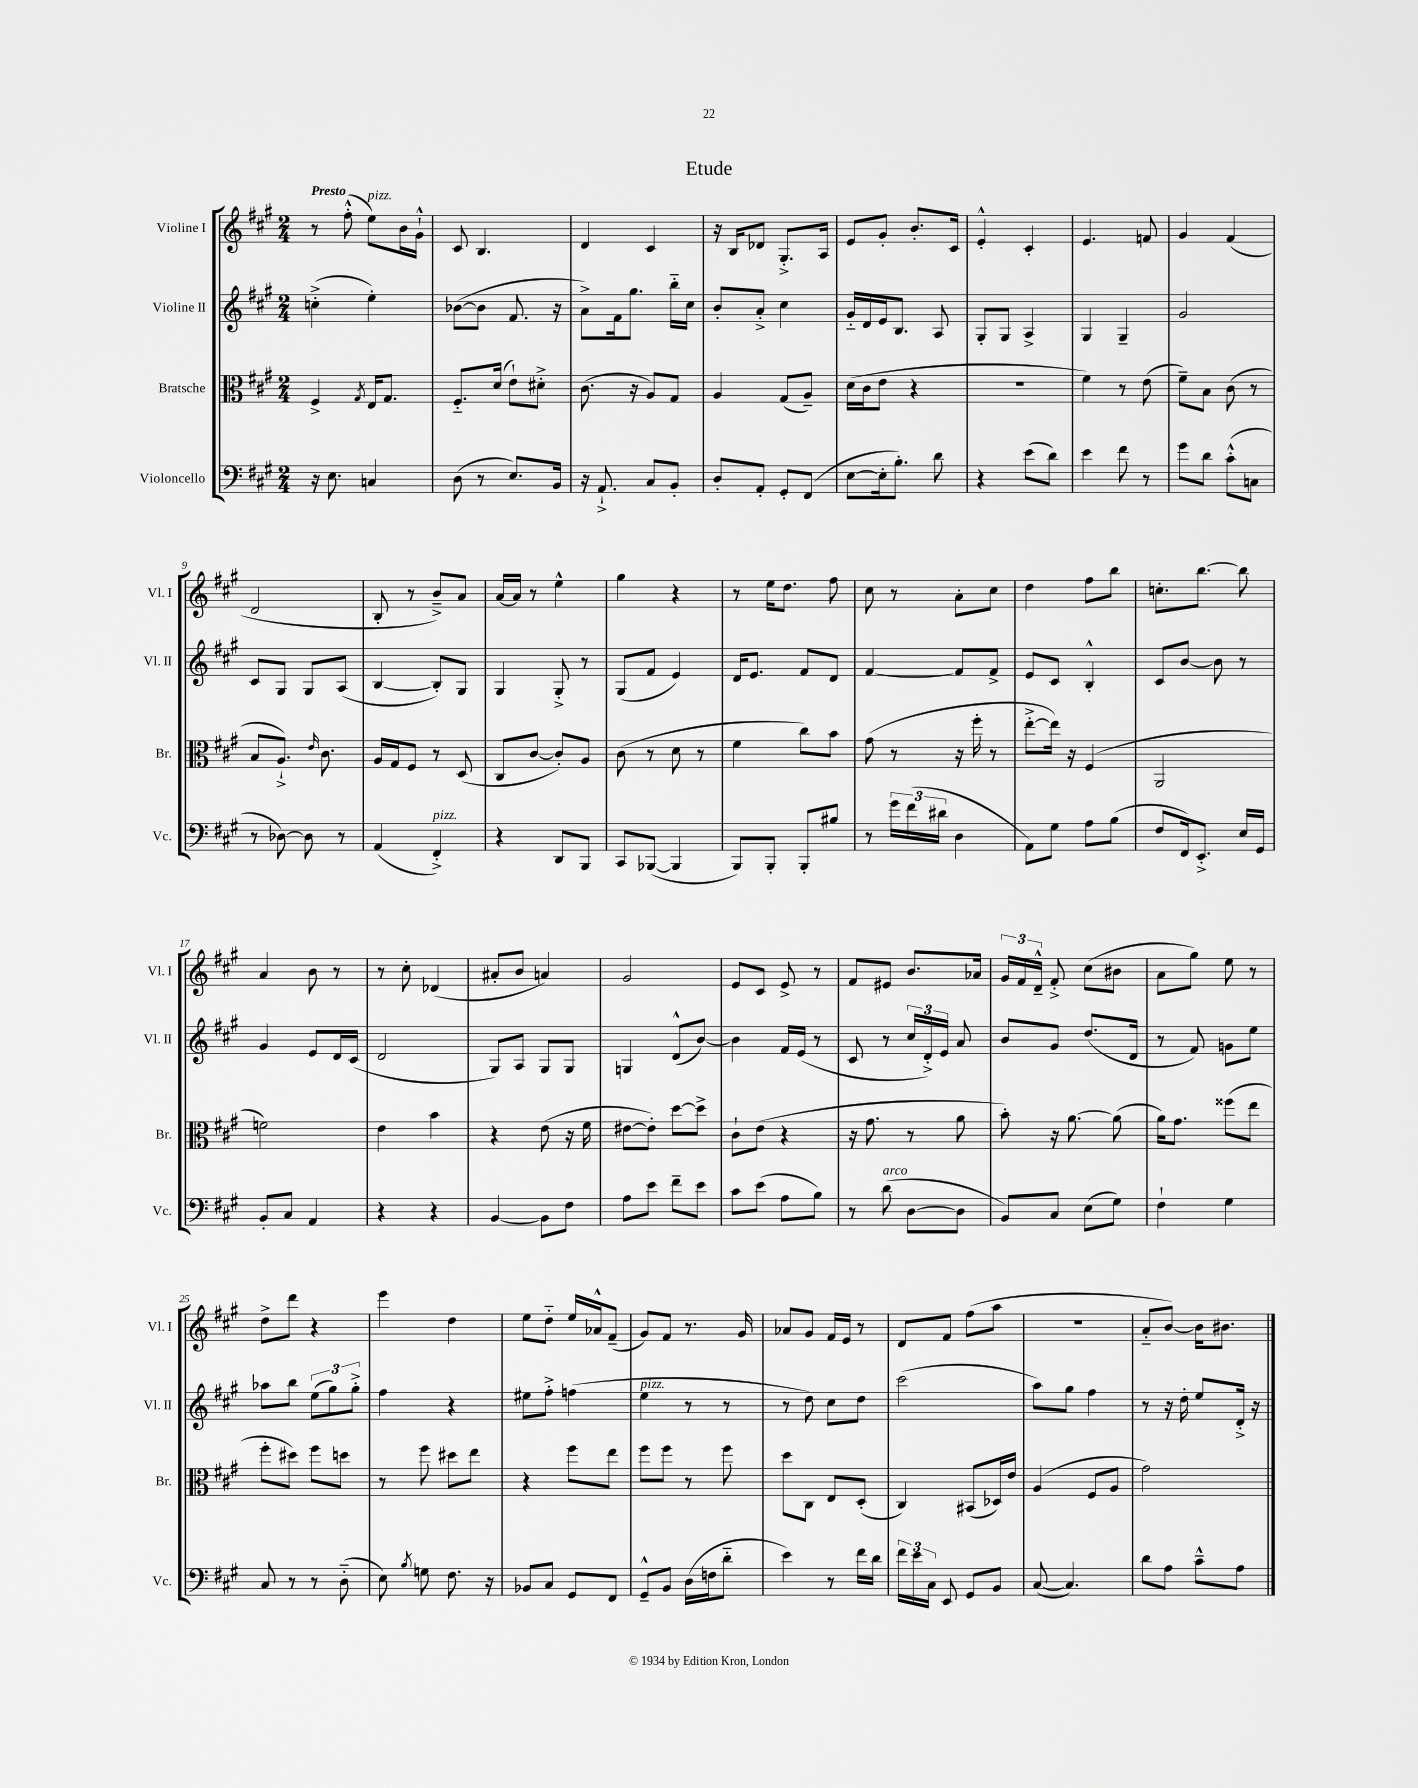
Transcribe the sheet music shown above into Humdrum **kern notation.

**kern	**kern	**kern	**kern
*part4	*part3	*part2	*part1
*staff4	*staff3	*staff2	*staff1
*I"Violoncello	*I"Bratsche	*I"Violine II	*I"Violine I
*I'Vc.	*I'Br.	*I'Vl. II	*I'Vl. I
*clefF4	*clefC3	*clefG2	*clefG2
*k[f#c#g#]	*k[f#c#g#]	*k[f#c#g#]	*k[f#c#g#]
*M2/4	*M2/4	*M2/4	*M2/4
=1	=1	=1	=1
!	!	!	!LO:TX:a:B:t=Presto
16r	4F#^/	(4ccn'^\	8r
8.E\	.	.	.
.	.	.	(8ff#'^^\
.	8qG#/	.	.
!	!	!	!LO:TX:a:i:t=pizz.
4Cn/	16E/KL	4ee'\)	8ee\L)
.	8.G#/J	.	.
.	.	.	16b\L
.	.	.	16g#`^^\JJ
=2	=2	=2	=2
(8D\	8.F#/L	([8b-X\L	8c#/
8r	.	8b-\J]	4.B/
.	(16d/Jk	.	.
8.E/L)	8e`\L)	8.f#/	.
.	8d#X'^\J	.	.
16BB/Jk	.	16r	.
=3	=3	=3	=3
16r	(8.c#\	8a^\L)	4d/
8.AA`^/	.	.	.
.	.	16f#\k	.
.	16r	8.gg#\J	.
8C#/L	8A/L)	.	4c#/
8BB'/J	8G#/J	16bb\LL	.
.	.	16cc#\JJ	.
=4	=4	=4	=4
8D'/L	4A/	8b'/L	16r
.	.	.	16B/KL
8AA'/J	.	8a'^/J	8d-X/J
8GG#'/L	(8G#/L	4cc#\	8.G#'^/L
(8FF#/J	8A~/J)	.	.
.	.	.	16A/Jk
=5	=5	=5	=5
[8E\L	(16d\LL	16g#/LL	8e/L
.	16c#\J	16d/	.
16E'\k]	8e\J	16e/J	8g#'/J
8.B'\J)	.	8.B/J	.
.	4r	.	8.b'/L
8d\	.	8A/	.
.	.	.	16c#/Jk
=6	=6	=6	=6
4r	2r	8G#'/L	4e'^^/
.	.	8G#/J	.
(8e\L	.	4A^/	4c#'/
8d\J)	.	.	.
=7	=7	=7	=7
4e\	4f#\)	4G#/	4.e/
8f#\	8r	4G#~/	.
8r	(8e\	.	8fn/
=8	=8	=8	=8
8g#\L	8f#~\L)	2g#/	4g#/
8d\J	8B\J	.	.
(8c#'^^\L	(8c#\	.	(4f#/
8Cn\J	8r	.	.
!!LO:LB:g=z
=9	=9	=9	=9
8r	8B/L	8c#/L	2d/
[8D-X\)	8.A`^/J)	8G#/J	.
8D-\]	.	8G#/L	.
.	16qqe/	.	.
.	8.c#\	.	.
8r	.	(8A/J	.
=10	=10	=10	=10
(4AA/	16A/LL	[4B/	8B'/
.	16G#/J	.	.
.	8F#/J	.	8r
!LO:TX:a:i:t=pizz.	!	!	!
4FF#'^/)	8r	8B'/L])	8b~^/L)
.	(8D/	8G#/J	8a/J
=11	=11	=11	=11
4r	8C#/L	4G#/	[16a/LL
.	.	.	16a/JJ]
.	[8c#/J	.	8r
8DD/L	8c#'/L])	8G#'^/	4ee^^\
8BBB/J	8A/J	8r	.
=12	=12	=12	=12
8CC#/L	(8c#\	(8G#/L	4gg#\
([8BBB-X/J	8r	8f#/J	.
4BBB-/]	8d\	4e/)	4r
.	8r	.	.
=13	=13	=13	=13
8BBB/L)	4f#\	16d/KL	8r
.	.	8.e/J	.
8BBB'/J	.	.	16ee\KL
.	.	.	8.dd\J
8BBB'/L	8cc#\L)	8f#/L	.
8B#X/J	8b\J	8d/J	8ff#\
=14	=14	=14	=14
8r	(8g#\	[4f#/	8cc#\
24g#\LL	8r	.	8r
(24f#\	.	.	.
24d#X\JJ	.	.	.
4D\	16r	8f#/L]	8a'\L
.	16ff#'\	.	.
.	8r	8f#^/J	8cc#\J
=15	=15	=15	=15
8AA\L)	[8ee'^\L	8e/L	4dd\
8G#\J	16ee\Jk])	8c#/J	.
.	16r	.	.
8A\L	(4F#/	4B'^^/	8ff#\L
(8B\J	.	.	8bb\J
=16	=16	=16	=16
8F#/L	2AA/	8c#/L	8.ccn'\L
16FF#/k)	.	[8b/J	.
8.EE'^/J	.	.	[8.bb\J
.	.	8b\]	.
16E/LL	.	8r	8bb\]
16GG#/JJ	.	.	.
!!LO:LB:g=z
=17	=17	=17	=17
8BB'/L	2fn\)	4g#/	4a/
8C#/J	.	.	.
4AA/	.	8e/L	8b\
.	.	16d/L	8r
.	.	(16c#/JJ	.
=18	=18	=18	=18
4r	4e\	2d/	8r
.	.	.	8cc#'\
4r	4b\	.	(4d-X/
=19	=19	=19	=19
[4BB/	4r	8G#/L)	8a#X'/L
.	.	8A/J	8b/J
8BB\L]	(8e\	8G#/L	4an/)
8F#\J	16r	8G#/J	.
.	16f#\	.	.
=20	=20	=20	=20
8A\L	[8e#X\L	4Gn/	2g#/
8e\J	8e#'\J])	.	.
8f#~\L	[8dd\L	(8d^^/L	.
8e\J	8dd^\J]	[8b/J)	.
=21	=21	=21	=21
8c#\L	8c#`\L	4b\]	8e/L
(8e\J	(8e\J	.	8c#/J
8A\L	4r	16f#/LL	8e^/
.	.	(16e/JJ	.
8B\J)	.	8r	8r
=22	=22	=22	=22
8r	16r	8c#/	8f#/L
.	8.g#\	.	.
!LO:TX:a:i:t=arco	!	!	!
(8d\	.	8r	8e#X/J
[8D\L	8r	24cc#/LL	8.b/L
.	.	24d'^/)	.
.	.	24e/JJ	.
8D\J]	8a\	8a/	.
.	.	.	16a-X/Jk
=23	=23	=23	=23
8BB/L)	8b'\)	8b/L	24g#/LL
.	.	.	24f#/
.	.	.	24d~^^/JJ
8C#/J	16r	8g#/J	8f#'^/
.	[8.a\	.	.
(8E\L	.	(8.dd/L	(8cc#\L
8G#\J)	(8a\]	.	8b#X\J
.	.	16d/Jk	.
=24	=24	=24	=24
4F#`\	16a\KL)	8r	8a\L
.	8.g#\J	.	.
.	.	8f#/)	8gg#\J)
4G#\	(8ff##X\L	8gn\L	8ee\
.	8ee\J	8ee\J	8r
!!LO:LB:g=z
=25	=25	=25	=25
8C#/	8ff#'\L	8aa-X\L	8dd^\L
8r	8dd#X\J)	8bb\J	8ddd\J
8r	8ff#\L	(12ee\L	4r
.	.	12gg#\)	.
(8D\	8ddn\J	.	.
.	.	12gg#'^\J	.
=26	=26	=26	=26
8E\)	8r	4ff#\	4eee\
8qB/	.	.	.
8Gn\	8ff#\	.	.
8.F#\	8dd#X\L	4r	4dd\
.	8ee\J	.	.
16r	.	.	.
=27	=27	=27	=27
8BB-X/L	4r	8ee#X\L	8ee\L
8C#/J	.	8ff#'^\J	8dd\J
8GG#/L	8ff#\L	(4ffn\	16ee/LL
.	.	.	16a-X^^/J
8FF#/J	8ee\J	.	(8f#~/J
=28	=28	=28	=28
!	!	!LO:TX:a:i:t=pizz.	!
8GG#~^^/L	8ff#\L	4ee\	8g#/L)
8BB/J	8ff#\J	.	8f#/J
(16D\LL	8r	8r	8.r
16Fn\J	.	.	.
8d\J	8ff#\	8r	.
.	.	.	16g#/
=29	=29	=29	=29
4e\)	8dd\L	8r	8a-X/L
.	8C#\J	8dd\)	8g#/J
8r	8E/L	8cc#\L	16f#/LL
.	.	.	16e/JJ
16f#\LL	(8D'/J	8dd\J	8r
16d\JJ	.	.	.
=30	=30	=30	=30
24f#\LL	4C#/)	(2ccc#\	8d/L
24e\	.	.	.
24C#\JJ	.	.	.
8EE/	.	.	8f#/J
8GG#/L	(8BB#X/L	.	(8ff#\L
8BB/J	16D-X/L)	.	8aa\J
.	16e/JJ	.	.
=31	=31	=31	=31
([8C#/	(4A/	8aa\L)	2r
4.C#/])	.	8gg#\J	.
.	8F#/L	4ff#\	.
.	8A/J	.	.
=32	=32	=32	=32
8d\L	2g#\)	8r	8a/L
8A\J	.	16r	[8b/J)
.	.	16dd'\	.
8c#~^^\L	.	8ee/L	16b\KL]
.	.	.	8.b#X\J
8A\J	.	16d'^/Jk	.
.	.	16r	.
==	==	==	==
*-	*-	*-	*-
